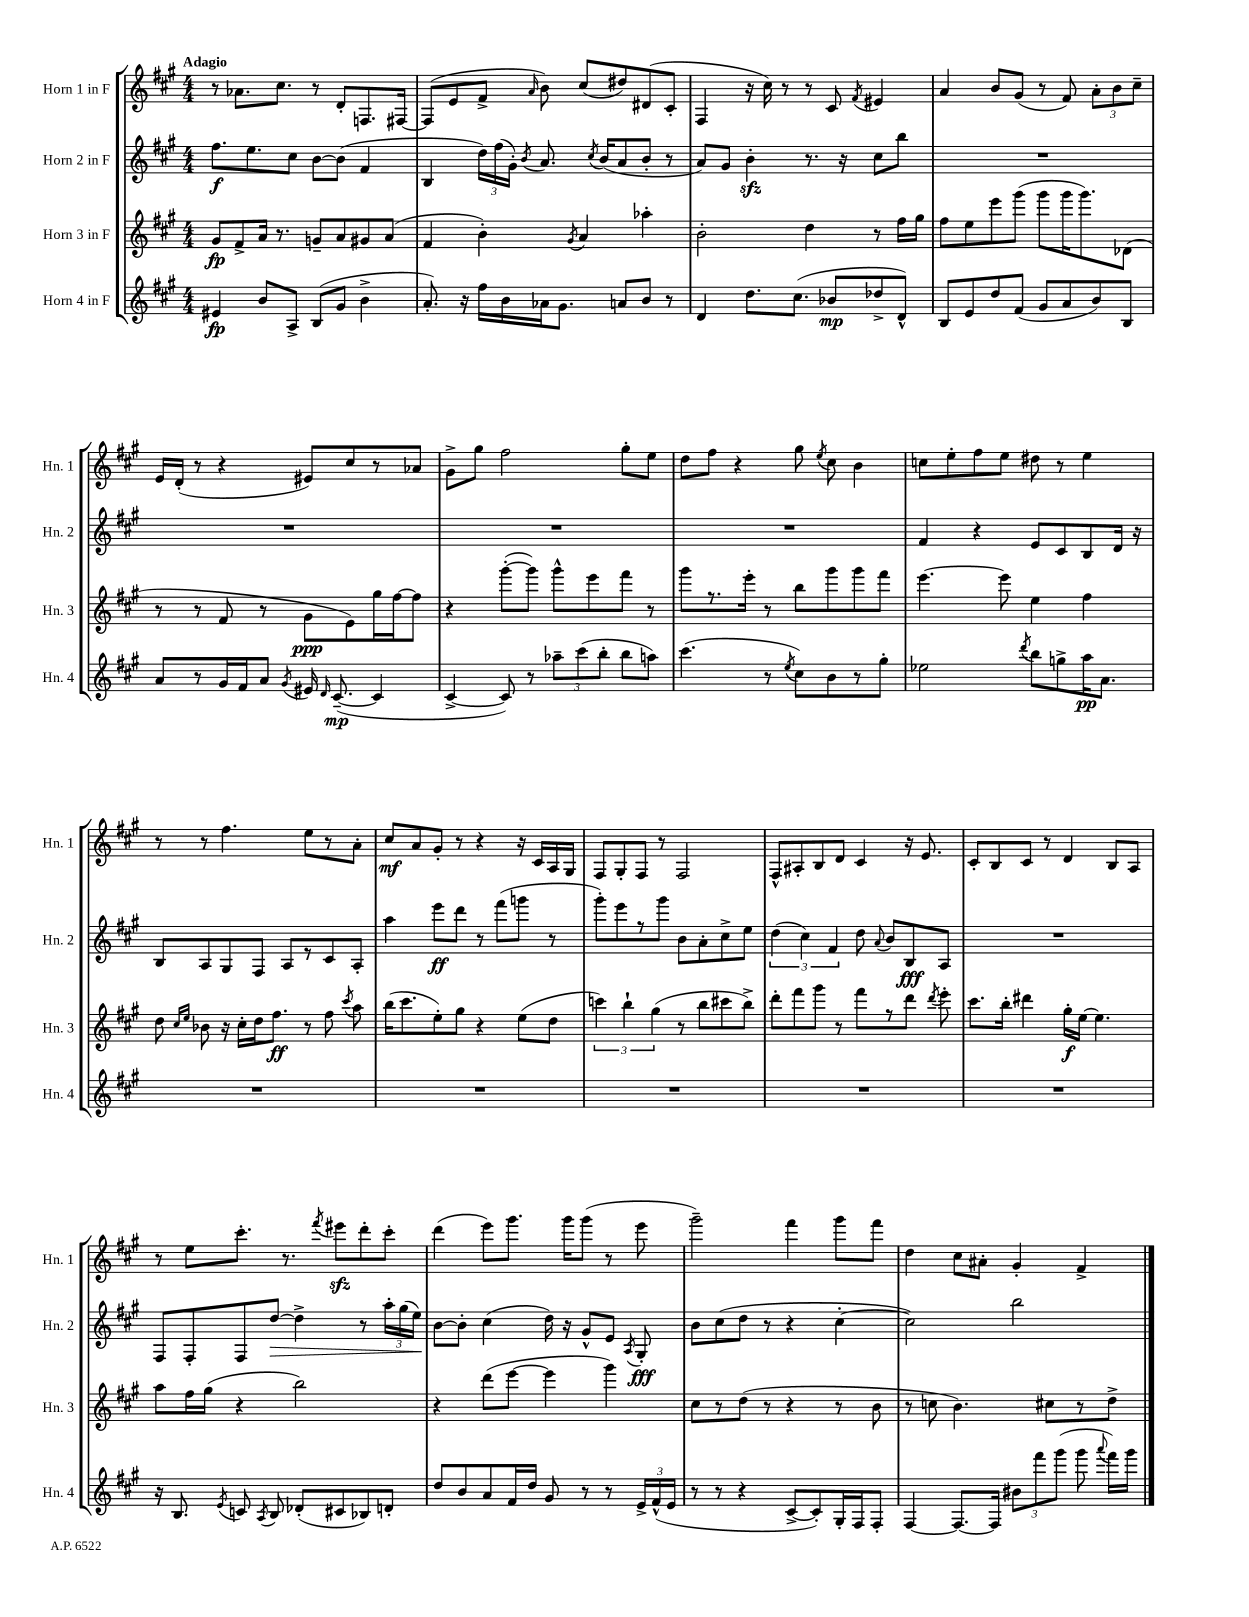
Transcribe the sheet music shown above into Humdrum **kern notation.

**kern	**kern	**kern	**kern
*staff4	*staff3	*staff2	*staff1
*clefG2	*clefG2	*clefG2	*clefG2
*k[f#c#g#]	*k[f#c#g#]	*k[f#c#g#]	*k[f#c#g#]
*M4/4	*M4/4	*M4/4	*M4/4
4e#/	8g#/L	8.ff#\L	8r
.	8f#^/	.	8.a-\L
.	.	8.ee\	.
8b/L	16a/Jk	.	.
.	8.r	.	8.cc#\J
8A^/J	.	8cc#\J	.
(8B/L	8g~/L	[8b\L	8r
8g#/J	8a/	(8b\]J	8d'/L
4b^\	8g#/	4f#/	8.F/
.	(8a/J	.	.
.	.	.	[16F#/Jk
=	=	=	=
8.a'/)	4f#/	4B/	(8F#/]L
.	.	.	8e/
16r	.	.	.
16ff#\LL	4b'\)	24dd\LL)	8f#^/J
.	.	(24ff#\	.
16b\	.	.	.
.	.	24g#'\JJ)	.
.	.	8qb/	16qqa/
16a-\J	.	8.a/	8b\)
8.g#\J	.	.	.
.	8qg#/	.	.
.	4a/	.	(8cc#/L
.	.	8qcc#/	.
.	.	(16b/LK	.
8a/L	.	8a/	8dd#/)
8b/J	4aa-'\	8b'/J	(8d#/
8r	.	8r	8c#'/J
=	=	=	=
4d/	2b'\	8a/L)	4F#/
.	.	8g#/J	.
8.dd\L	.	4b'\	16r
.	.	.	16cc#\)
.	.	.	8r
(8.cc#\J	.	.	.
.	4dd\	8.r	8r
8b-/L	.	.	8c#/
.	.	16r	.
.	.	.	8qf#/
8dd-^/	8r	8cc#\L	4e#/
8d^^/J)	16ff#\LL	8bb\J	.
.	16gg#\JJ	.	.
=	=	=	=
8B/L	8ff#\L	1r	4a/
8e/	8ee\	.	.
8dd/	8eee\	.	8b/L
(8f#/J	(8ggg#\J	.	(8g#/J
8g#/L	8ggg#\L	.	8r
8a/	16ggg#\K	.	8f#/)
.	8.ggg#\)	.	.
8b/)	.	.	12a'\L
.	.	.	12b\
8B/J	(8d-\J	.	.
.	.	.	12cc#~\J
=	=	=	=
8a/L	8r	1r	16e/LL
.	.	.	(16d'/JJ
8r	8r	.	8r
16g#/L	8f#/	.	4r
16f#/J	.	.	.
8a/J	8r	.	.
8qg#/	.	.	.
16e#/	8g#\L	.	8e#/L)
16qqd/	.	.	.
([8.c#~/	.	.	.
.	8e\)	.	8cc#/
4c#/]	16gg#\L	.	8r
.	[16ff#\J	.	.
.	8ff#\]J	.	8a-/J
=	=	=	=
[4c#^/	4r	1r	8g#^\L
.	.	.	8gg#\J
8c#/])	([8ggg#'\L	.	2ff#\
8r	8ggg#\]J)	.	.
12aa-~\L	8ggg#^^\L	.	.
(12ccc#\	.	.	.
.	8eee\	.	.
12bb'\J	.	.	.
8bb\L	8fff#\J	.	8gg#'\L
8aa\J)	8r	.	8ee\J
=	=	=	=
(4.ccc#\	8ggg#\L	1r	8dd\L
.	8.r	.	8ff#\J
.	.	.	4r
.	16eee'\Jk	.	.
8r	8r	.	.
8qee/	.	.	.
8cc#\L)	8bb\L	.	8gg#\
.	.	.	8qee/
8b\	8ggg#\	.	8cc#\
8r	8ggg#\	.	4b\
8gg#'\J	8fff#\J	.	.
=	=	=	=
2ee-\	[4.eee\	4f#/	8cc\L
.	.	.	8ee'\
.	.	4r	8ff#\
.	8eee\]	.	8ee\J
8qddd/	.	.	.
8bb\L	4ee\	8e/L	8dd#\
8gg^\	.	8c#/	8r
16aa\K	4ff#\	8B/	4ee\
8.a\J	.	.	.
.	.	16d/Jk	.
.	.	16r	.
=	=	=	=
1r	8dd\	8B/L	8r
.	16qqcc#/LL	.	.
.	16qqee/JJ	.	.
.	8b-\	8A/	8r
.	16r	8G#/	4.ff#\
.	16cc#'\LL	.	.
.	16dd\J	8F#/J	.
.	8.ff#\J	.	.
.	.	8A/L	.
.	8r	8r	8ee\L
.	8ff#\	8c#/	8r
.	8qccc#/	.	.
.	8aa\	8A'/J	8a'\J
=	=	=	=
1r	(16bb\LK	4aa\	8cc#/L
.	8.ccc#\	.	.
.	.	.	8a/
.	8ee'\)	8eee\L	8g#'/J
.	8gg#\J	8ddd\J	8r
.	4r	8r	4r
.	.	(8fff#\L	.
.	(8ee\L	8ggg\J	16r
.	.	.	16c#/LL
.	8dd\J	8r	16A/
.	.	.	16G#/JJ
=	=	=	=
1r	6ccc\)	8ggg#'\L)	8F#/L
.	.	8eee\	8G#'/
.	6bb`\	.	.
.	.	8r	8F#/J
.	(6gg#\	.	.
.	.	8ggg#\J	8r
.	8r	8b\L	2F#/
.	8bb\L	8a'\	.
.	8ccc#\	8cc#^\	.
.	8bb^\J)	8ee\J	.
=	=	=	=
1r	8ddd'\L	(6dd\	8F#^^/L
.	8fff#\	.	8A#'/
.	.	6cc#\)	.
.	8ggg#\J	.	8B/
.	.	6f#/	.
.	8r	.	8d/J
.	8fff#\L	8dd\	4c#/
.	.	8qqa/	.
.	8r	8b/L	.
.	8ddd\J	8B/	16r
.	.	.	8.e/
.	8qddd/	.	.
.	8eee'\	8A/J	.
=	=	=	=
1r	8.ccc#\L	1r	8c#'/L
.	.	.	8B/
.	16bb'\Jk	.	.
.	4ddd#\	.	8c#/J
.	.	.	8r
.	16gg#'\LL	.	4d/
.	[16ee\JJ	.	.
.	4.ee\]	.	.
.	.	.	8B/L
.	.	.	8A/J
=	=	=	=
16r	8aa\L	8F#/L	8r
8.B/	.	.	.
.	16ff#\L	8F#'/	8ee\L
.	(16gg#\JJ	.	.
8qe/	.	.	.
8c/	4r	8F#/	8.ccc#'\J
8qA/	.	.	.
8B/	.	[8dd/J	.
.	.	.	8.r
(8d-'/L	2bb\)	4dd^\]	.
.	.	.	8qfff#/
8c#/	.	.	8eee#\L
8B-/)	.	8r	8ddd'\
8d'/J	.	24aa'\LL	8ccc#'\J
.	.	(24gg#\	.
.	.	24ee\JJ)	.
=	=	=	=
8dd/L	4r	[8b\L	(4ddd\
8b/	.	8b'\]J	.
8a/	(8ddd\L	(4cc#\	8eee\L)
16f#/L	[8eee\J	.	8.ggg#\J
16dd/JJ	.	.	.
8g#/	4eee\]	16dd\)	.
.	.	16r	16ggg#\LK
8r	.	8g#^^/L	(8ggg#\J
8r	4ggg#\)	8e/J	8r
.	.	8qA/	.
24e^/LL	.	8G#'/	8eee\
(24f#^^/	.	.	.
24e/JJ	.	.	.
=	=	=	=
8r	8cc#\L	8b\L	2ggg#~\)
8r	8r	(8cc#\	.
4r	(8dd\J	8dd\J	.
.	8r	8r	.
[8c#^/L	4r	4r	4fff#\
8c#'/])	.	.	.
16G#'/L	8r	[4cc#'\	8ggg#\L
16F#/J	.	.	.
8F#'/J	8b\	.	8fff#\J
=	=	=	=
[4F#/	8r	2cc#\])	4dd\
.	8cc\	.	.
8.F#/_L	4.b\)	.	8cc#\L
.	.	.	8a#'\J
16F#/]Jk	.	.	.
12b#\L	.	2bb\	4g#'/
12fff#\	.	.	.
.	8cc#\L	.	.
(12ggg#\J	.	.	.
8ggg#\	8r	.	4f#^/
8qqaaa/	.	.	.
16fff#\LL)	8dd^\J	.	.
16ggg#\JJ	.	.	.
==	==	==	==
*-	*-	*-	*-
